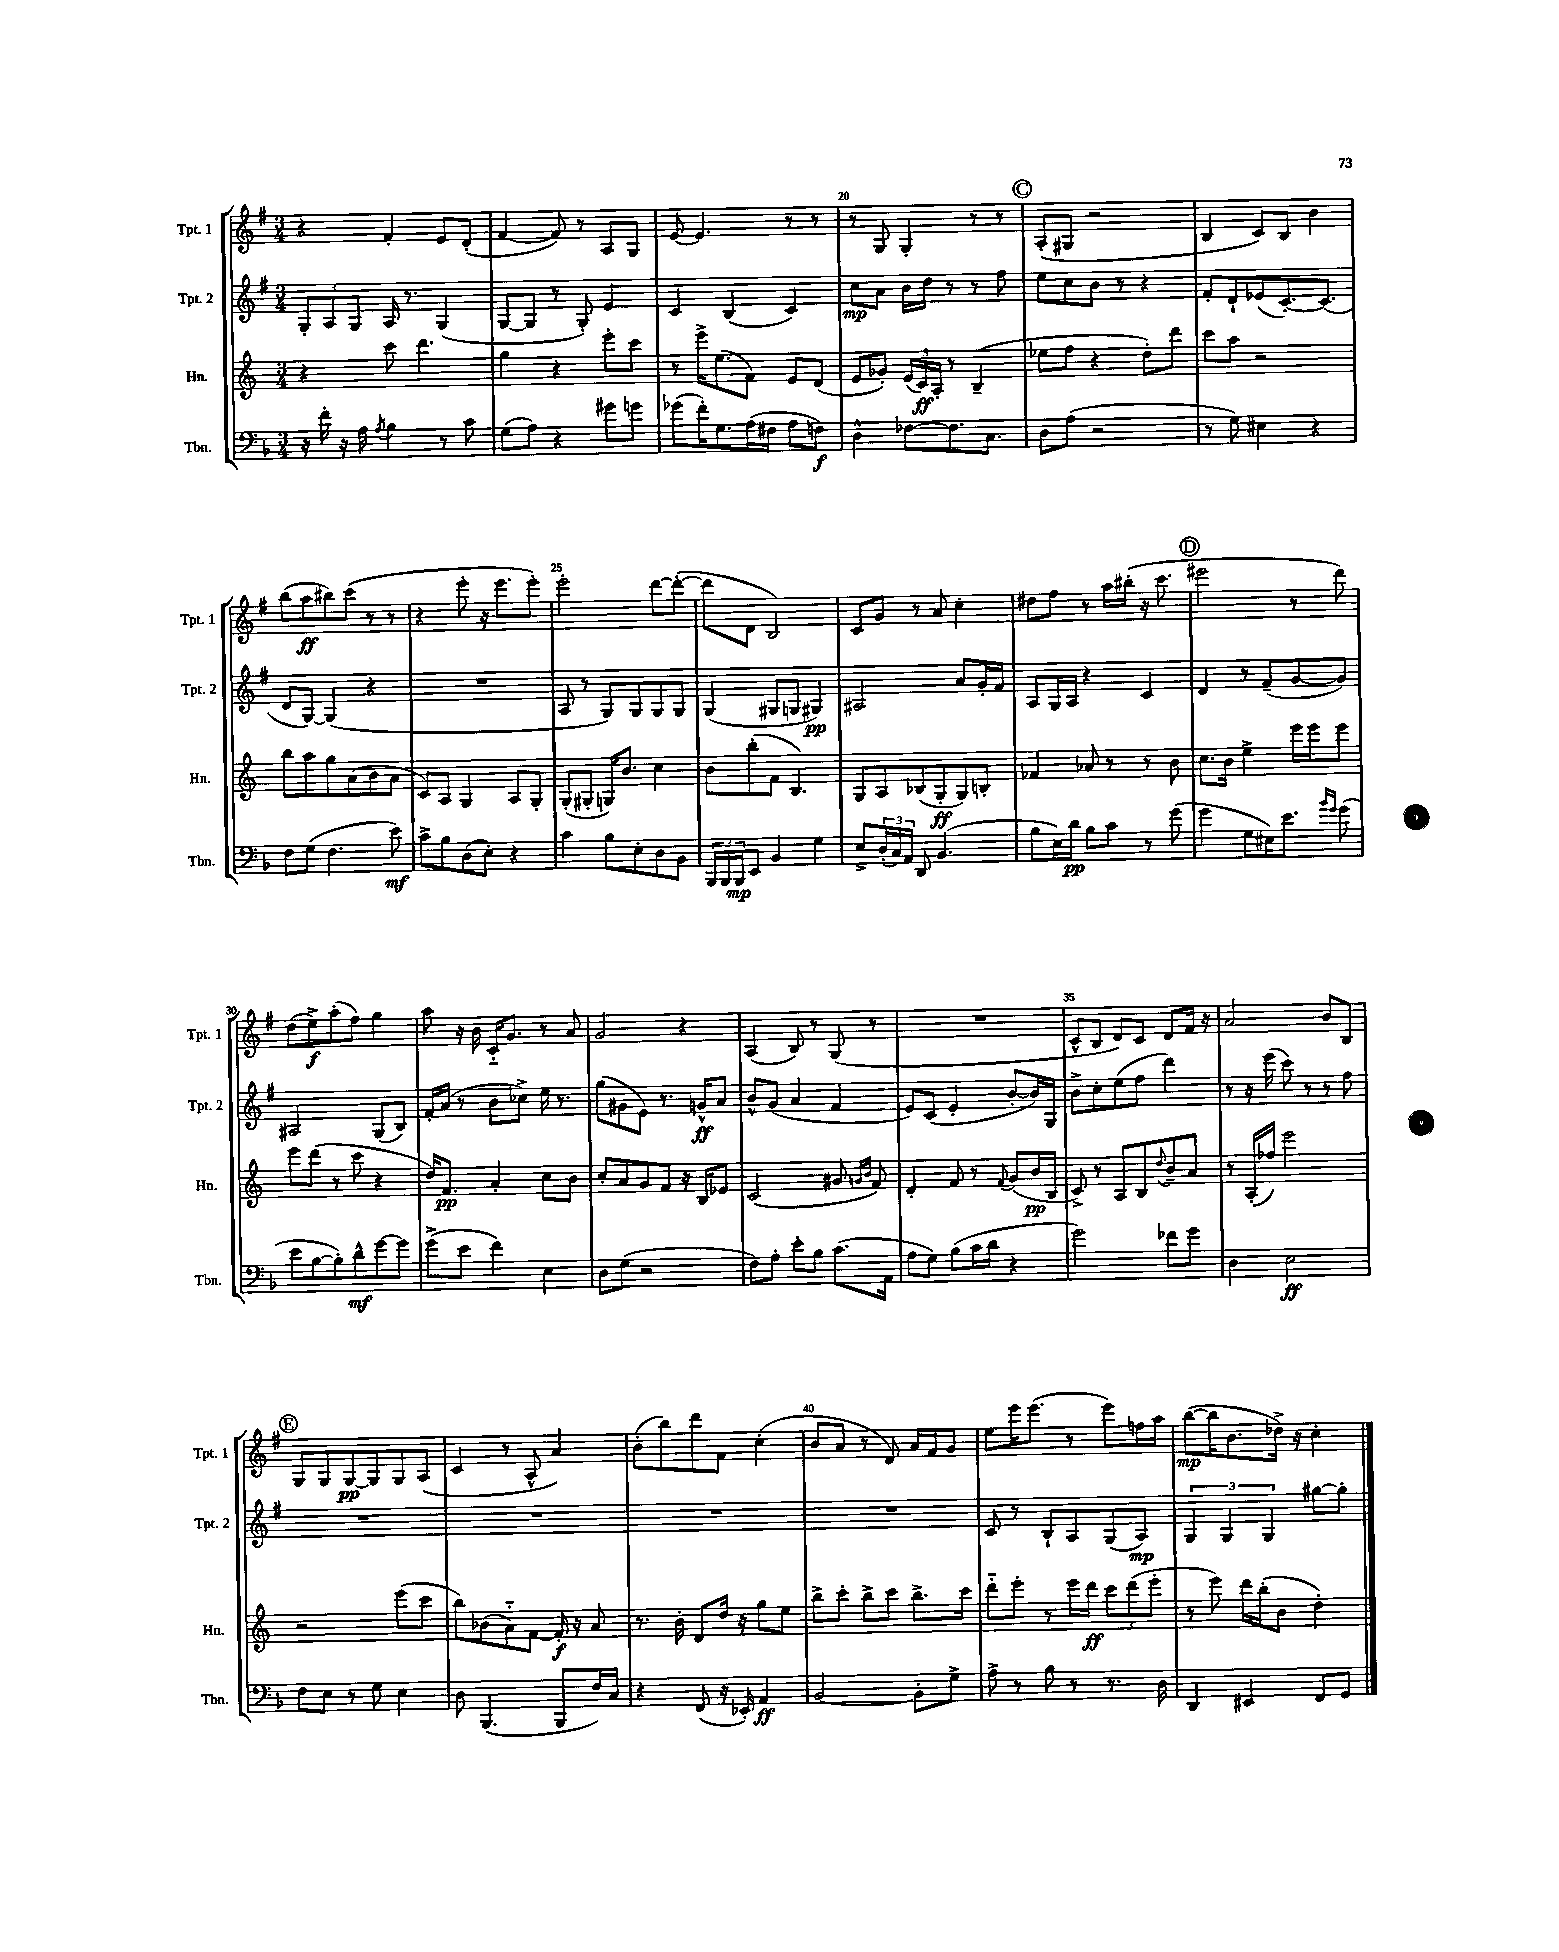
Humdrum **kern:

**kern	**dynam	**kern	**dynam	**kern	**dynam	**kern	**dynam
*part4	*part4	*part3	*part3	*part2	*part2	*part1	*part1
*staff4	*staff4	*staff3	*staff3	*staff2	*staff2	*staff1	*staff1
*I"Tbn.	*	*I"Hn.	*	*I"Tpt. 2	*	*I"Tpt. 1	*
*I'Tbn.	*	*I'Hn.	*	*I'Tpt. 2	*	*I'Tpt. 1	*
*clefF4	*	*clefG2	*	*clefG2	*	*clefG2	*
*k[b-]	*	*k[]	*	*k[f#]	*	*k[f#]	*
*M3/4	*	*M3/4	*	*M3/4	*	*M3/4	*
=17	=17	=17	=17	=17	=17	=17	=17
16r	.	4r	.	12G'/L	.	4r	.
16f'\	.	.	.	.	.	.	.
.	.	.	.	12A/	.	.	.
16r	.	.	.	.	.	.	.
.	.	.	.	12G/J	.	.	.
16A\	.	.	.	.	.	.	.
8qA/	.	.	.	.	.	.	.
4B-\	.	8ccc\	.	16A/	.	4f#'/	.
.	.	.	.	8.r	.	.	.
.	.	4.ddd\	.	.	.	.	.
8r	.	.	.	(4G/	.	8e/L	.
8c\	.	.	.	.	.	(8d'/J	.
=18	=18	=18	=18	=18	=18	=18	=18
(8G\L	.	4gg\	.	[8G/L	.	[4f#/	.
8A\J)	.	.	.	8G/J]	.	.	.
4r	.	4r	.	8r	.	8f#/])	.
.	.	.	.	8G'/)	.	8r	.
8g#X\L	.	8eee'\L	.	4e/	.	8A/L	.
8gn\J	.	8ccc\J	.	.	.	8G/J	.
=19	=19	=19	=19	=19	=19	=19	=19
(8g-X\L	.	8r	.	4c/	.	[8e/	.
16f'\K)	.	16eee^\KL	.	.	.	4.e/]	.
8.G\	.	(8.ee\	.	.	.	.	.
.	.	.	.	(4B/	.	.	.
(16A\L	.	8f\J)	.	.	.	.	.
16F#X\JJ	.	.	.	.	.	.	.
8A\L	.	8e/L	.	4c/)	.	8r	.
8Fn\J)	f	(8d/J	.	.	.	8r	.
=20	=20	=20	=20	=20	=20	=20	=20
4D^^\	.	8e/L	.	8cc\L	mp	8r	.
.	.	8g-X'/J)	.	8a\J	.	8G/	.
[8F-X\L	.	(24e/LL	.	16b\LL	.	4G'/	.
.	.	24c/)	ff	.	.	.	.
.	.	.	.	16dd\JJ	.	.	.
.	.	24A'/JJ	.	.	.	.	.
8.F-\]	.	8r	.	8r	.	.	.
.	.	(4B~/	.	8r	.	8r	.
8.C\J	.	.	.	.	.	.	.
.	.	.	.	8ff#\	.	8r	.
!!LO:REH:place=s1:t=C
=21	=21	=21	=21	=21	=21	=21	=21
8D\L	.	8ee-X\L	.	8ee\L	.	(8A'/L	.
(8A\J	.	8ff\J	.	8cc\	.	8G#X/J	.
2r	.	4r	.	8b\J	.	2r	.
.	.	.	.	8r	.	.	.
.	.	8dd'\L)	.	4r	.	.	.
.	.	8ddd\J	.	.	.	.	.
=22	=22	=22	=22	=22	=22	=22	=22
8r	.	8ccc\L	.	8f#'/L	.	4B/	.
8G\)	.	8aa\J	.	8d`/	.	.	.
4E#X\	.	2r	.	(8e-X/	.	8c/L)	.
.	.	.	.	[8.c'/)	.	8B/J	.
4r	.	.	.	.	.	4b\	.
.	.	.	.	(8.c/J]	.	.	.
!!LO:LB:g=z
=23	=23	=23	=23	=23	=23	=23	=23
8F\L	.	8bb\L	.	8d/L	.	(8bb\L	.
(8G\J	.	8aa\	.	[8G/J)	.	8aa\	ff
4.F\	.	8gg\	.	(4G/]	.	8bb#X\)	.
.	.	(8a\	.	.	.	(8ccc\J	.
.	.	8b\	.	4r	.	8r	.
8e\)	mf	8a\J	.	.	.	8r	.
=24	=24	=24	=24	=24	=24	=24	=24
8c^\L	.	8c/L)	.	2.r	.	4r	.
8B-\	.	8A/J	.	.	.	.	.
(8D\	.	4G/	.	.	.	8eee'\	.
8E'\J)	.	.	.	.	.	16r	.
.	.	.	.	.	.	8.eee\L	.
4r	.	8A/L	.	.	.	.	.
.	.	8G'/J	.	.	.	8eee'\J)	.
=25	=25	=25	=25	=25	=25	=25	=25
4c\	.	(8G'/L	.	8A/	.	2eee'\	.
.	.	8G#X'/J	.	8r	.	.	.
8B-\L	.	16Gn/KL)	.	8G/L)	.	.	.
.	.	8.b/J	.	.	.	.	.
8E'\	.	.	.	8G/	.	.	.
8D\	.	4cc\	.	8G/	.	[8ddd\L	.
8BB-\J	.	.	.	8G/J	.	(8ddd'\J_	.
=26	=26	=26	=26	=26	=26	=26	=26
24BBB-/LL	.	8b\L	.	(4G/	.	8ddd\L]	.
24BBB-/	.	.	.	.	.	.	.
24BBB-/J	mp	.	.	.	.	.	.
8EE/J	.	(8bb'\	.	.	.	8d\J	.
4BB-/	.	8f\J	.	8G#X/L	.	2B/)	.
.	.	4.B/)	.	8Gn/J	.	.	.
4G\	.	.	.	4G#X/)	pp	.	.
=27	=27	=27	=27	=27	=27	=27	=27
8E^/L	.	8G/L	.	2A#X/	.	8c/L	.
(24D'/L	.	8A/	.	.	.	8g/J	.
24C/)	.	.	.	.	.	.	.
24AA/JJ	.	.	.	.	.	.	.
8DD/	.	(8B-X/	.	.	.	8r	.
(4.BB-/	.	8G'/	ff	.	.	8a/	.
.	.	8G/)	.	8a/L	.	4cc'\	.
.	.	8Bn'/J	.	16g'/L	.	.	.
.	.	.	.	16f#/JJ	.	.	.
=28	=28	=28	=28	=28	=28	=28	=28
8B-\L	.	4f-X/	.	8A/L	.	8dd#X\L	.
16E\L)	.	.	.	16G/L	.	8ff#\J	.
16d\JJ	pp	.	.	16A/JJ	.	.	.
8B-\L	.	8a-X/	.	4r	.	8r	.
8c\J	.	8r	.	.	.	16aa\LL	.
.	.	.	.	.	.	(16bb#X'\JJ	.
8r	.	8r	.	4c/	.	16r	.
.	.	.	.	.	.	8.ccc\	.
(8g\	.	8b\	.	.	.	.	.
!!LO:REH:place=s1:t=D
=29	=29	=29	=29	=29	=29	=29	=29
4g\	.	8.cc\L	.	4d/	.	2eee#X\	.
.	.	16b\Jk	.	.	.	.	.
8G\L	.	4ee^\	.	8r	.	.	.
16E#X\K)	.	.	.	(8f#~/L	.	.	.
8.e\J	.	.	.	.	.	.	.
.	.	16eee\LL	.	[8g/	.	8r	.
.	.	16eee\J	.	.	.	.	.
16qqb-/LL	.	.	.	.	.	.	.
16qqg/JJ	.	.	.	.	.	.	.
(8g\	.	8eee\J	.	8g/J])	.	8ddd\)	.
!!LO:LB:g=z
=30	=30	=30	=30	=30	=30	=30	=30
8e\L	.	8eee\L	.	2A#X/	.	(8dd\L	.
[8B-\	.	(8ddd\J	.	.	.	8ee^\)	f
8B-'\])	.	8r	.	.	.	(8aa'\	.
8d^^\	mf	8ccc\	.	.	.	8ff#\J)	.
[8g\	.	4r	.	(8G/L	.	4gg\	.
8g\J]	.	.	.	8B/J)	.	.	.
=31	=31	=31	=31	=31	=31	=31	=31
(8g^\L	.	16dd/KL)	.	16f#'/LL	.	8aa\	.
.	.	8.f/J	pp	(16a/JJ	.	.	.
8e\J	.	.	.	8r	.	16r	.
.	.	.	.	.	.	16b\	.
4f\)	.	4a'/	.	8b\L	.	16c/KL	.
.	.	.	.	.	.	8.g/J	.
.	.	.	.	8cc-X^\J)	.	.	.
4E\	.	8cc\L	.	16ee\	.	8r	.
.	.	.	.	8.r	.	.	.
.	.	8b\J	.	.	.	8a/	.
=32	=32	=32	=32	=32	=32	=32	=32
8D\L	.	8cc'/L	.	(8gg\L	.	2g/	.
(8G\J	.	8a/	.	8g#X\	.	.	.
2r	.	8g/	.	8e\J)	.	.	.
.	.	8f/J	.	8.r	.	.	.
.	.	16r	.	.	.	4r	.
.	.	16B/KL	.	16gn^^/KL	ff	.	.
.	.	8e-X/J	.	8a/J	.	.	.
=33	=33	=33	=33	=33	=33	=33	=33
8F\L)	.	(2c/	.	8b^^/L	.	(4A/	.
8A'\J	.	.	.	(8g/J	.	.	.
8e'\L	.	.	.	4a/	.	8B/)	.
8B-\J	.	.	.	.	.	8r	.
(8.c\L	.	8g#X/	.	4f#/	.	(8G/	.
.	.	16qqgn/LL	.	.	.	.	.
.	.	16qqb/JJ	.	.	.	.	.
.	.	8f/)	.	.	.	8r	.
16AA\Jk	.	.	.	.	.	.	.
=34	=34	=34	=34	=34	=34	=34	=34
8A\L	.	4d'/	.	8e/L)	.	2.r	.
8G\J)	.	.	.	(8c/J	.	.	.
(8B-\L	.	8f/	.	4e'/	.	.	.
16c\L	.	8r	.	.	.	.	.
16d\JJ	.	.	.	.	.	.	.
.	.	8qqf/	.	.	.	.	.
4r	.	(8g/L	.	[8b'/L	.	.	.
.	.	16b/L	pp	16b/L])	.	.	.
.	.	16B/JJ	.	16G/JJ	.	.	.
=35	=35	=35	=35	=35	=35	=35	=35
2g\)	.	8c^/)	.	8b^\L	.	8c^^/L	.
.	.	8r	.	8cc'\	.	8B/J	.
.	.	8A/L	.	(8ee\	.	8d/L)	.
.	.	8B/	.	8ff#\J	.	8c/J	.
.	.	8qqdd/	.	.	.	.	.
8f-X\L	.	8b~/	.	4ddd\)	.	8d/L	.
8g\J	.	8a/J	.	.	.	16f#/Jk	.
.	.	.	.	.	.	16r	.
=36	=36	=36	=36	=36	=36	=36	=36
4D\	.	8r	.	8r	.	2a/	.
.	.	(16A'/LL	.	16r	.	.	.
.	.	16ff-X/JJ)	.	(16eee\	.	.	.
2E\	ff	2eee\	.	8ccc\)	.	.	.
.	.	.	.	8r	.	.	.
.	.	.	.	8r	.	8b/L	.
.	.	.	.	8ff#\	.	8B/J	.
!!LO:LB:g=z
!!LO:REH:place=s1:t=E
=37	=37	=37	=37	=37	=37	=37	=37
8F\L	.	2r	.	2.r	.	8G/L	.
8E\J	.	.	.	.	.	8G/	.
8r	.	.	.	.	.	[8G/	pp
8G\	.	.	.	.	.	8G/]	.
4E\	.	(8eee\L	.	.	.	8G/	.
.	.	8ccc\J	.	.	.	(8A/J	.
=38	=38	=38	=38	=38	=38	=38	=38
8D\	.	8bb\L)	.	2.r	.	4c/	.
(4.BBB-/	.	(8b-X\	.	.	.	.	.
.	.	8a\)	.	.	.	8r	.
.	.	[8f\J	.	.	.	8A^^/	.
8BBB-/L	.	16f'/]	f	.	.	4a/)	.
.	.	16r	.	.	.	.	.
16F/L)	.	8a/	.	.	.	.	.
16C/JJ	.	.	.	.	.	.	.
=39	=39	=39	=39	=39	=39	=39	=39
4r	.	8.r	.	2.r	.	(8b'\L	.
.	.	.	.	.	.	8bb\)	.
.	.	16b'\	.	.	.	.	.
(8FF/	.	8d/L	.	.	.	8ddd\	.
16r	.	16dd/Jk	.	.	.	8f#\J	.
16EE-X'/)	.	16r	.	.	.	.	.
4AA/	ff	8gg\L	.	.	.	(4cc'\	.
.	.	8ee\J	.	.	.	.	.
=40	=40	=40	=40	=40	=40	=40	=40
[2BB-/	.	8bb^\L	.	2.r	.	8b/L	.
.	.	8ccc'\J	.	.	.	8a/J	.
.	.	8bb^\L	.	.	.	8r	.
.	.	8ccc\J	.	.	.	8d/)	.
8BB-'\L]	.	8.bb^\L	.	.	.	16a/LL	.
.	.	.	.	.	.	16f#/J	.
8G^\J	.	.	.	.	.	8g/J	.
.	.	16ccc\Jk	.	.	.	.	.
=41	=41	=41	=41	=41	=41	=41	=41
8A^\	.	8ddd\L	.	8c/	.	8ee\L	.
8r	.	8eee'\J	.	8r	.	16eee\K	.
.	.	.	.	.	.	(8.eee\J	.
8B-\	.	8r	.	8B`/L	.	.	.
8r	.	16eee\LL	.	8A/	.	8r	.
.	.	16ddd\JJ	ff	.	.	.	.
8.r	.	12ccc\L	.	(8G/	.	8eee\L)	.
.	.	(12ddd\	.	.	.	.	.
.	.	.	.	8A/J)	mp	16ffn\L	.
.	.	12eee'\J	.	.	.	.	.
16D\	.	.	.	.	.	16aa\JJ	.
=42	=42	=42	=42	=42	=42	=42	=42
4DD/	.	8r	.	6G/	.	([8bb\L	mp
.	.	8eee\)	.	.	.	16bb\K]	.
.	.	.	.	6G/	.	.	.
.	.	.	.	.	.	8.b\	.
4EE#X/	.	16ddd\LL	.	.	.	.	.
.	.	(16bb'\J	.	.	.	.	.
.	.	.	.	6G/	.	.	.
.	.	8b\J	.	.	.	16dd-X^\Jk)	.
.	.	.	.	.	.	16r	.
8FF/L	.	4dd'\)	.	[8gg#X\L	.	4cc'\	.
8GG/J	.	.	.	8gg#'\J]	.	.	.
==	==	==	==	==	==	==	==
*-	*-	*-	*-	*-	*-	*-	*-
